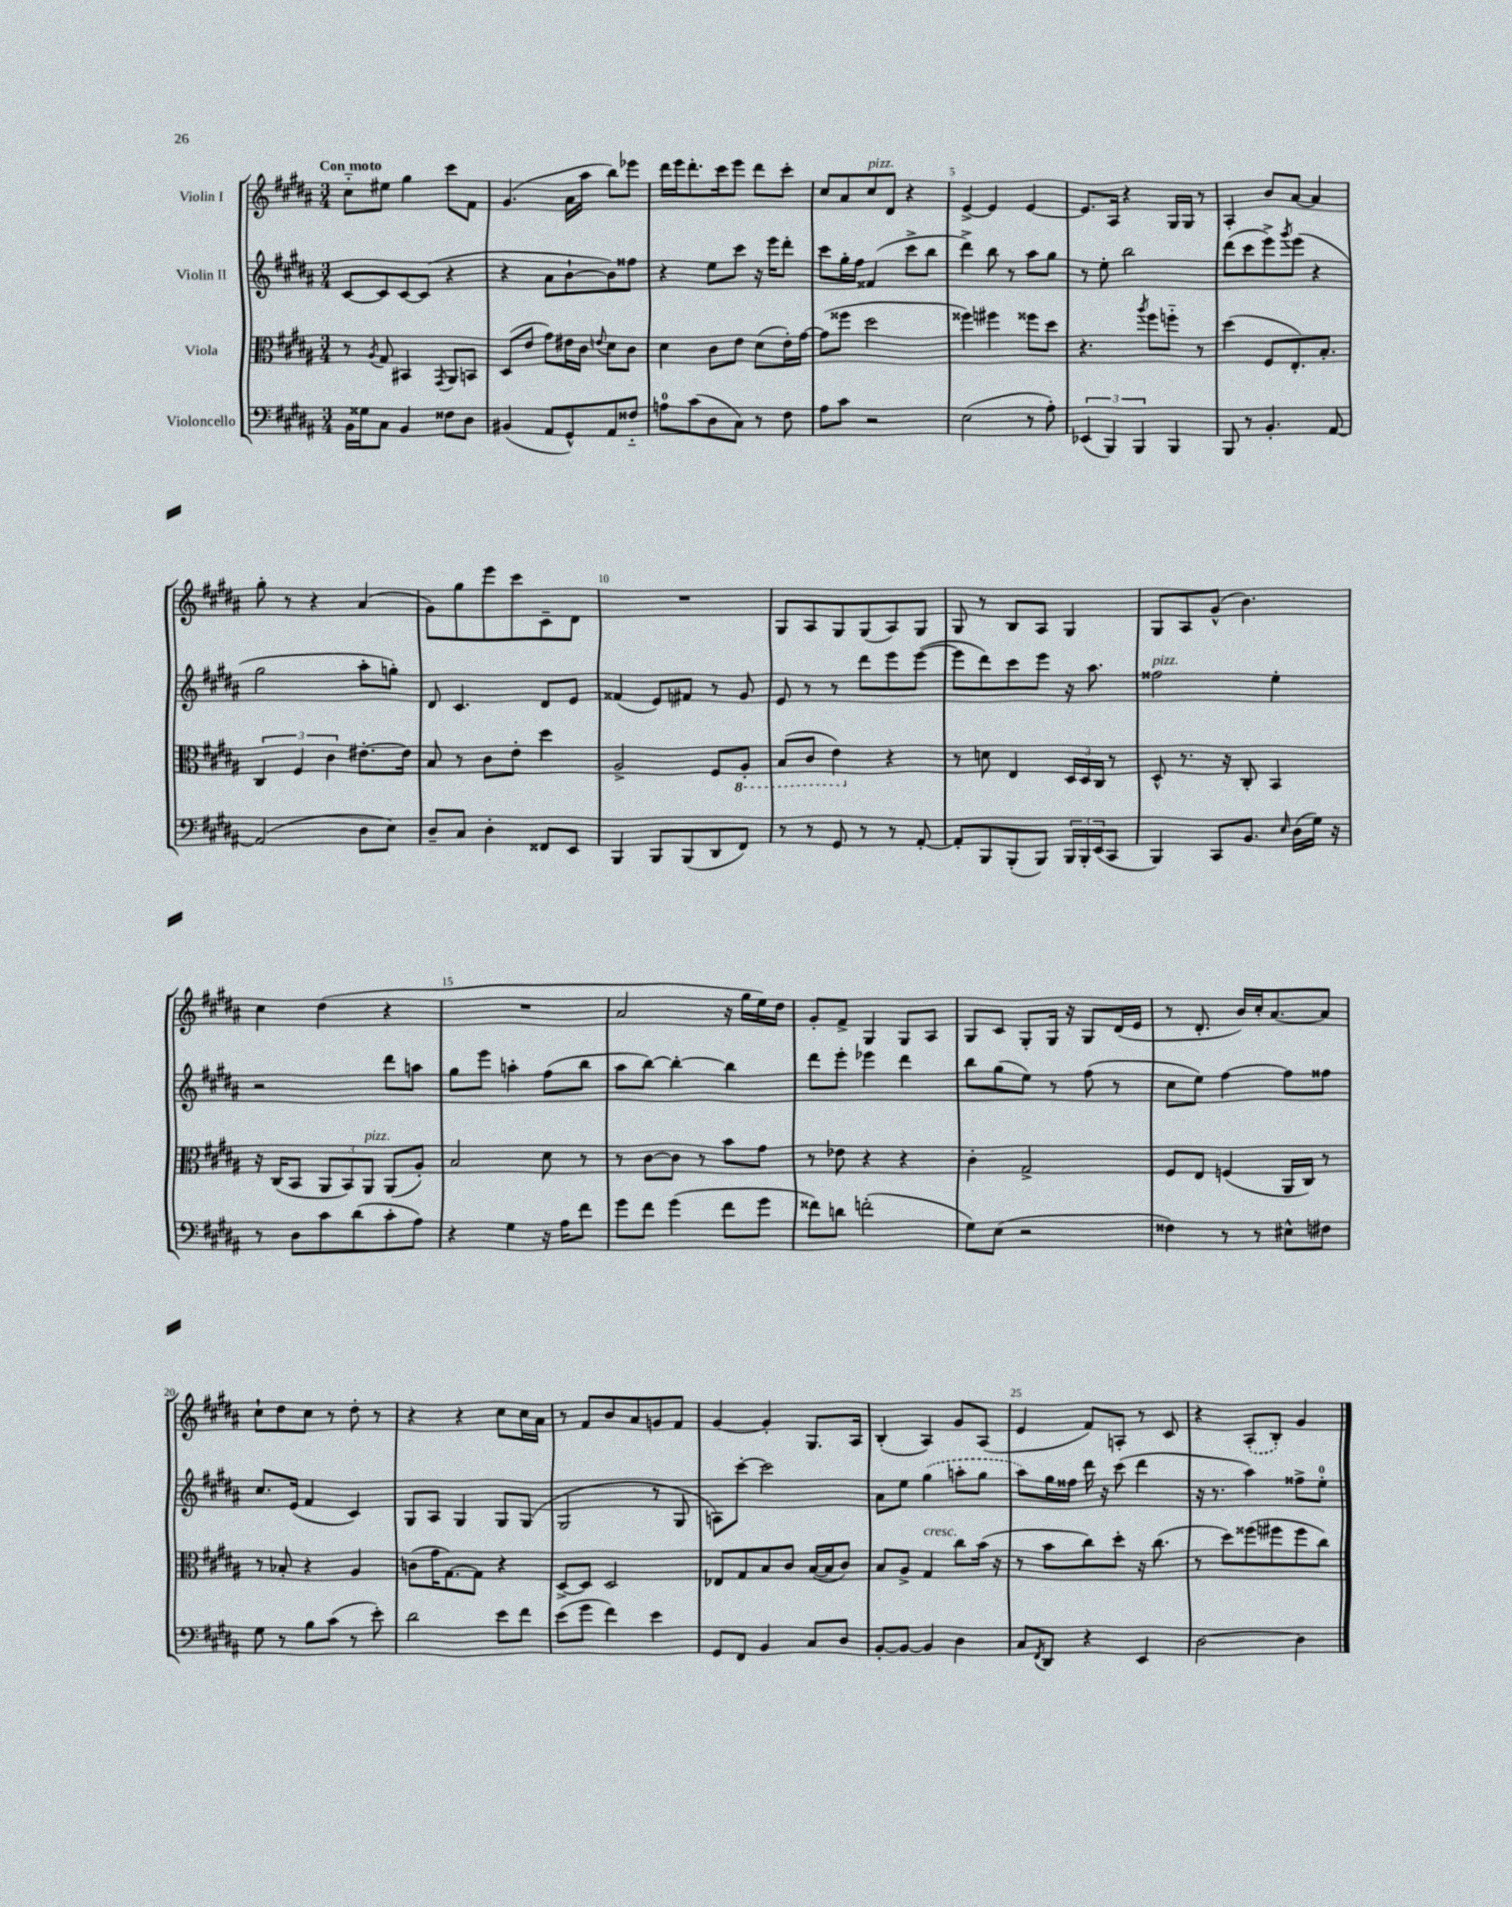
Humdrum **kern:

**kern	**kern	**kern	**kern
*part4	*part3	*part2	*part1
*staff4	*staff3	*staff2	*staff1
*I"Violoncello	*I"Viola	*I"Violin II	*I"Violin I
*clefF4	*clefC3	*clefG2	*clefG2
*k[f#c#g#d#a#]	*k[f#c#g#d#a#]	*k[f#c#g#d#a#]	*k[f#c#g#d#a#]
*M3/4	*M3/4	*M3/4	*M3/4
=1	=1	=1	=1
!	!	!	!LO:TX:a:B:t=Con moto
16BB\LL	8r	[8c#/L	8cc#\L
16G##X\J	.	.	.
.	8qA#/	.	.
8C#\J	8G#/	8c#/]	8ee#X\J
4BB/	4BB#X/	[8c#/	4gg#\
.	.	(8c#/J]	.
.	8qGG#/	.	.
8F##X\L	8AA#/L	4r	8ccc#\L
8D#\J	8BBn/J	.	8f#\J
=2	=2	=2	=2
(4BB#X/	(8D#/L	4r	(4.g#/
.	8e/J	.	.
8AA#/L	8g#\L)	8a#\L	.
8GG#^^/)	16e#X\L	[8b`\	16a#\LL
.	16c#\JJ	.	16aa#\JJ
.	8qqen/	.	.
8AA#/	8d#\L	8b\])	8bb\L)
8F##X/J	8c#\J	8ff##X\J	8eee-X\J
=3	=3	=3	=3
8An\L	4d#\	4r	16ddd#\LL
.	.	.	16eee\J
(8c#\	.	.	8.ddd#'\
8D#\	8c#\L	8ee\L	.
.	.	.	16ccc#\k
8C#\J)	8e\J	8ccc#\J	8eee\J
8r	(8d#\L	16r	8ddd#\L
.	.	16eee\KL	.
8F#\	16e'\L)	8ddd#'\J	8ccc#'\J
.	[16g#\JJ	.	.
=4	=4	=4	=4
8A#\L	(8g#\L]	8ccc#\L	8cc#/L
8c#\J	8ff##X\J	16gg#'\L	8a#/
.	.	16ff#\JJ	.
!	!	!	!LO:TX:a:i:t=pizz.
2r	2dd#\	(4f##X/	8cc#/
.	.	.	8d#/J
.	.	8ccc#^\L	4r
.	.	8bb\J	.
=5	=5	=5	=5
(2E\	4ff##X\)	4ddd#^\)	[4e^/
.	4ff#X\	8bb\	4e/]
.	.	8r	.
8r	8ff##X\L	8aa#\L	[4e/
8A#'\)	8dd#\J	8gg#\J	.
=6	=6	=6	=6
(6EE-X/	4.r	8r	8.e/L]
.	.	8ee'\	.
6BBB/)	.	.	.
.	.	.	16A#/Jk
.	.	2bb\	4r
6BBB/	.	.	.
.	8qaa#/	.	.
.	8ff#\L	.	.
4BBB/	8ffn\J	.	16G#/LL
.	.	.	16G#/JJ
.	8r	.	8r
=7	=7	=7	=7
8BBB/	(4dd#\	(8ddd#\L	4A#'/
8r	.	8ccc#\	.
4.BB'/	8F#/L	8eee^\)	8b/L
.	.	8qggg#/	.
.	8.E'/)	(8eee\J	[8a#/J
.	.	4r	4a#/]
.	8.B'/J	.	.
[8AA#/	.	.	.
!!LO:LB:g=z
=8	=8	=8	=8
(2AA#/]	6C#/	2gg#\	8gg#'\
.	.	.	8r
.	6F#/	.	.
.	.	.	4r
.	6c#\	.	.
8D#\L	[8.e#X'\L	8aa#'\L	(4a#/
8E\J)	.	8ggn'\J)	.
.	16e#\Jk]	.	.
=9	=9	=9	=9
8D#~/L	8B/	8d#/	8g#\L)
8C#/J	8r	4.c#/	8gg#\
4D#'\	8c#\L	.	8eee\
.	8e'\J	.	8ccc#\
8FF##X/L	4dd#\	8d#/L	8c#~\
8EE/J	.	8e/J	8d#\J
=10	=10	=10	=10
4BBB/	2A#^/	(4f##X/	2.r
8BBB/L	.	8e/L)	.
(8BBB/	.	8f#X/J	.
8DD#/	8F#/L	8r	.
*	*8ba	*	*
8FF#/J)	8AA#'/J	8g#/	.
=11	=11	=11	=11
8r	(8BB/L	8e/	8G#/L
8r	8C#/J	8r	8A#/
8GG#/	4E\)	8r	8G#/
8r	.	8ddd#\L	(8G#/
*	*X8ba	*	*
8r	4r	8eee\	8A#/)
[8AA#'/	.	([8eee\J	8G#/J
=12	=12	=12	=12
8AA#'/L]	8r	8eee\L]	8G#/
8BBB/	8dn\	8ddd#\)	8r
(8BBB'/	4E/	8ccc#\	8B/L
8BBB/J)	.	8eee\J	8A#/J
24BBB/LL	24D#/LL	16r	4G#/
24BBB'/	24D#/	.	.
.	.	8.aa#\	.
(24EE/J	24C#/JJ	.	.
8CC#/J	8r	.	.
=13	=13	=13	=13
!	!	!LO:TX:a:i:t=pizz.	!
4BBB/)	8D#^^/	2ff##X\	8G#/L
.	8.r	.	8A#/
8CC#/L	.	.	(8g#^^/J
.	16r	.	.
8.BB/J	8C#'/	.	4.b\)
.	4BB/	4ee'\	.
16qqE/	.	.	.
(16D#\LL	.	.	.
16G#\JJ)	.	.	.
16r	.	.	.
!!LO:LB:g=z
=14	=14	=14	=14
8r	16r	2r	4cc#\
.	(16C#/KL	.	.
8D#\L	8BB/J	.	.
8c#\	12AA#/L	.	(4dd#\
.	12BB/)	.	.
(8d#\	.	.	.
!	!LO:TX:a:i:t=pizz.	!	!
.	12AA#/J	.	.
8c#'\	(8AA#/L	8ddd#\L	4r
8A#\J)	8A#'/J)	8aan\J	.
=15	=15	=15	=15
4r	2B/	8gg#\L	2.r
.	.	8eee\J	.
4G#\	.	4aan'\	.
16r	8d#\	(8ff#\L	.
16A#\KL	.	.	.
8f#\J	8r	8bb\J	.
=16	=16	=16	=16
8g#\L	8r	8aa#\L	2a#/
8f#\J	[8c#\L	[8bb\J)	.
(4g#\	8c#\J]	4bb'\_	.
.	8r	.	.
8f#\L	8b\L	4bb\]	16r
.	.	.	16gg#\LL
8g#\J	8g#\J	.	16ee\)
.	.	.	16dd#\JJ
=17	=17	=17	=17
8f##X\L)	8r	8ddd#\L	8g#'/L
8dn\J	8e-X\	8eee'\J	8f#^/J
(2fn'\	4r	4eee-X\	4G#/
.	4r	4ddd#\	8G#/L
.	.	.	8A#/J
=18	=18	=18	=18
8G#\L)	4c#'\	8bb\L	8G#/L
(8E\J	.	(8gg#\	8c#/J
2r	2G#^/	8ee\J)	8G#'/L
.	.	8r	16G#/Jk
.	.	.	16r
.	.	(8ff#\	8G#/L
.	.	8r	(16d#/L
.	.	.	16e/JJ
=19	=19	=19	=19
4F##X\)	8F#/L	8cc#\L	8r
.	8E/J	8ee\J)	8.d#'/
8r	(4Fn/	[4ff#\	.
.	.	.	16b/LL)
8r	.	.	16cc#'/J
.	.	.	[8.a#/
8E#X^^\L	16AA#/LL	8ff#\L]	.
.	16C#/JJ)	.	.
8F#X\J	8r	8ff##X\J	8a#/J]
!!LO:LB:g=z
=20	=20	=20	=20
8G#\	8r	8.cc#/L	8cc#`\L
8r	8B-X'/	.	8dd#\
.	.	(16e/Jk	.
8B\L	4r	4f#/	8cc#\J
(8c#\J	.	.	8r
8r	4A#/	4c#/)	8dd#'\
8e'\)	.	.	8r
=21	=21	=21	=21
2d#\	(8cn\L	8G#/L	4r
.	16g#\K	8A#/J	.
.	[8.G#\)	.	.
.	.	4G#/	4r
.	8G#\J]	.	.
8e\L	4r	8G#/L	8cc#\L
8f#\J	.	(8G#/J	16cc#\L
.	.	.	16a#\JJ
=22	=22	=22	=22
(8e\L	[8D#^/L	2G#/	8r
8g#\J	8D#/J]	.	8f#/L
4f#\)	2D#/	.	8b/
.	.	.	8a#/
4e\	.	8r	8gn/
.	.	8G#/	8f#/J
=23	=23	=23	=23
8GG#/L	8E-X/L	8An\L)	[4g#/
8FF#/J	8G#/	[8ccc#'\J	.
4BB/	8B/	2ccc#\]	4g#'/]
.	8c#/J	.	.
8C#/L	([16B/LL	.	8.G#/L
.	16B/J]	.	.
8D#/J	8c#/J)	.	.
.	.	.	16A#/Jk
=24	=24	=24	=24
[8BB'/L	8B/L	8a#\L	(4B'/
8BB/J_	8A#^/J	8ee\J	.
!	!LO:TX:a:i:t=cresc.	!	!
4BB/]	4G#/	(4gg#\	4A#/)
4D#\	8cc#\L	8aan'\L	8g#/L
.	(16b\Jk	8gg#\J	(8A#/J
.	16r	.	.
=25	=25	=25	=25
8C#/L	8r	8aa#\L)	4e/
8qFF#/	.	.	.
8DD#/J	8b\L	16gg#\L	.
.	.	16ff##X\JJ	.
4r	8cc#\)	16ddd#\	8f#/L)
.	.	16r	.
.	8dd#'\J	(8ccc#\	8An'/J
4EE/	16r	4ddd#\	8r
.	(8.cc#\	.	.
.	.	.	8c#/
=26	=26	=26	=26
[2D#\	8r	16r	4r
.	.	8.r	.
.	8dd#\L)	.	.
.	(8ff##X\	4aa#\)	(8A#'/L
.	8ff#X\	.	8B'/J)
4D#\]	8ff#\	8ff##X^\L	4g#/
.	8cc#\J)	8ee'\J	.
==	==	==	==
*-	*-	*-	*-
